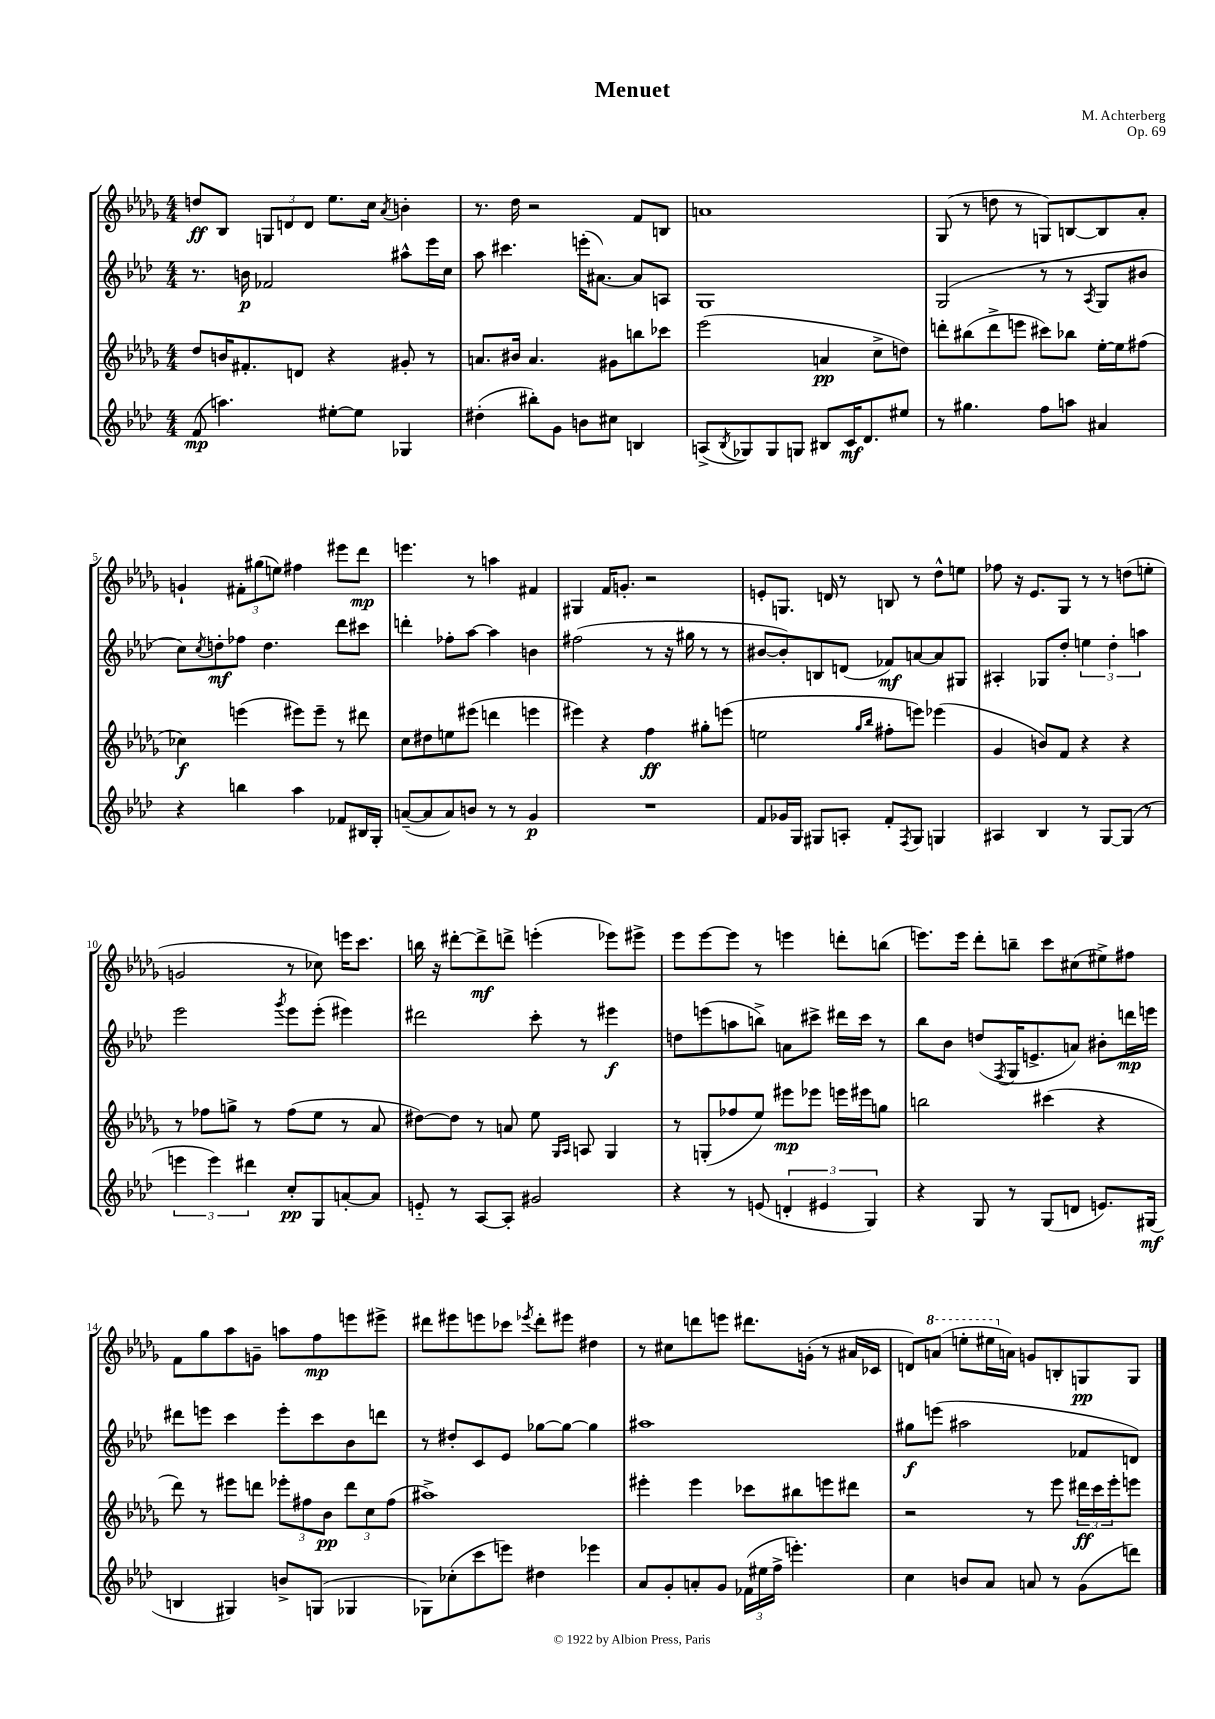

**kern	**dynam	**kern	**dynam	**kern	**dynam	**kern	**dynam
*part4	*part4	*part3	*part3	*part2	*part2	*part1	*part1
*staff4	*staff4	*staff3	*staff3	*staff2	*staff2	*staff1	*staff1
*clefG2	*	*clefG2	*	*clefG2	*	*clefG2	*
*k[b-e-a-d-]	*	*k[b-e-a-d-g-]	*	*k[b-e-a-d-]	*	*k[b-e-a-d-g-]	*
*M4/4	*	*M4/4	*	*M4/4	*	*M4/4	*
=1	=1	=1	=1	=1	=1	=1	=1
(8f/	mp	8dd-/L	.	8.r	.	8ddn/L	ff
4.aan\)	.	16bn/K	.	.	.	8B-/J	.
.	.	8.f#X'/	.	16bn\	p	.	.
.	.	.	.	2f-X/	.	12Gn/L	.
.	.	.	.	.	.	12dn/	.
.	.	8dn/J	.	.	.	.	.
.	.	.	.	.	.	12d/J	.
[8ee#X'\L	.	4r	.	.	.	8.ee-\L	.
8ee#\J]	.	.	.	.	.	.	.
.	.	.	.	.	.	16cc\Jk	.
.	.	.	.	.	.	8qa-/	.
4G-X/	.	8g#X'/	.	8aa#X^^\L	.	4bn'\	.
.	.	8r	.	16eee-\L	.	.	.
.	.	.	.	16cc\JJ	.	.	.
=2	=2	=2	=2	=2	=2	=2	=2
(4dd#X'\	.	8.an/L	.	8aa-\	.	8.r	.
.	.	.	.	4.ccc#X\	.	.	.
.	.	16b#X/Jk	.	.	.	16dd-\	.
8bb#X'\L)	.	4.a/	.	.	.	2r	.
8g\J	.	.	.	.	.	.	.
8bn\L	.	.	.	(16eeen'\KL	.	.	.
.	.	.	.	[8.a#X\J)	.	.	.
8cc#X\J	.	8g#X\L	.	.	.	.	.
4Bn/	.	8bbn\	.	8a#/L]	.	8f/L	.
.	.	8ccc-X\J	.	8An/J	.	8Bn/J	.
=3	=3	=3	=3	=3	=3	=3	=3
(8An^/L	.	(2eee-\	.	1G	.	1an	.
8qB-/	.	.	.	.	.	.	.
8G-X/)	.	.	.	.	.	.	.
8G-/	.	.	.	.	.	.	.
8Gn/J	.	.	.	.	.	.	.
8B#X/L	.	4an/	pp	.	.	.	.
16c/K	mf	.	.	.	.	.	.
8.d-/	.	.	.	.	.	.	.
.	.	8cc^\L	.	.	.	.	.
8ee#X/J	.	8ddn\J)	.	.	.	.	.
=4	=4	=4	=4	=4	=4	=4	=4
8r	.	8dddn'\L	.	(2G/	.	(8G-/	.
4.gg#X\	.	(8bb#X\	.	.	.	8r	.
.	.	8ddd^\	.	.	.	8ddn\	.
.	.	8eeen\J	.	.	.	8r	.
8ff\L	.	8ccc#X\L)	.	8r	.	8Gn/L)	.
8aan\J	.	8bb-X\J	.	8r	.	[8Bn/	.
.	.	.	.	8qA-/	.	.	.
4a#X/	.	[16ee-'\LL	.	8G/L	.	8B/]	.
.	.	16ee-\J]	.	.	.	.	.
.	.	(8ff#X\J	.	8b#X/J	.	8a-'/J	.
!!LO:LB:g=z
=5	=5	=5	=5	=5	=5	=5	=5
4r	.	4cc-X\)	f	8cc\L)	.	4gn`/	.
.	.	.	.	8qcc/	.	.	.
.	.	.	.	8ddn'\	mf	.	.
4bbn\	.	(4eeen\	.	8ff-X\J	.	12f#X'\L	.
.	.	.	.	.	.	(12gg#X\	.
.	.	.	.	4.dd\	.	.	.
.	.	.	.	.	.	12een\J)	.
4aa-\	.	8eee#X\L)	.	.	.	4ff#X\	.
.	.	8eee#~\J	.	.	.	.	.
8f-X/L	.	8r	.	8ddd-\L	.	8eee#X\L	.
16B#X/L	.	8ddd#X\	.	8ccc#X\J	.	8ddd-\J	mp
16G'/JJ	.	.	.	.	.	.	.
=6	=6	=6	=6	=6	=6	=6	=6
([8an~/L	.	8cc\L	.	4dddn'\	.	4.eeen\	.
8a/]	.	8dd#X\	.	.	.	.	.
8a/)	.	8een\	.	8ff-X'\L	.	.	.
8bn/J	.	(8eee#X\J	.	[8aa-\J	.	8r	.
8r	.	4dddn\	.	4aa-\]	.	4aan\	.
8r	.	.	.	.	.	.	.
4g/	p	4eeen\	.	4bn\	.	4f#X/	.
=7	=7	=7	=7	=7	=7	=7	=7
1r	.	4eee#X\)	.	(2ff#X\	.	4G#X/	.
.	.	4r	.	.	.	16f/KL	.
.	.	.	.	.	.	8.gn'/J	.
.	.	4ff\	ff	8r	.	2r	.
.	.	.	.	16r	.	.	.
.	.	.	.	16gg#X\	.	.	.
.	.	8gg#X'\L	.	8r	.	.	.
.	.	(8eeen\J	.	8r	.	.	.
=8	=8	=8	=8	=8	=8	=8	=8
8f/L	.	2een\	.	[8b#X/L	.	8en'/L	.
16g-X/L	.	.	.	8b#'/])	.	8.Gn/J	.
16G/JJ	.	.	.	.	.	.	.
8G#X/L	.	.	.	8Bn/	.	.	.
.	.	.	.	.	.	16dn/	.
8An'/J	.	.	.	(8dn/J	.	8r	.
.	.	16qqgg-/LL	.	.	.	.	.
.	.	16qqbb-/JJ	.	.	.	.	.
8f'/L	.	8ff#X'\L	.	8f-X/L)	mf	8Bn/	.
8qF/	.	.	.	.	.	.	.
8G#/J	.	8eeen\J)	.	[8an/	.	8r	.
4Gn/	.	(4eee-X\	.	8a/]	.	8dd-^^\L	.
.	.	.	.	8G#X/J	.	8een\J	.
=9	=9	=9	=9	=9	=9	=9	=9
4A#X/	.	4g-/	.	4A#X'/	.	8ff-X\	.
.	.	.	.	.	.	16r	.
.	.	.	.	.	.	8.e-/L	.
4B-/	.	8bn/L)	.	8G-X/L	.	.	.
.	.	8f/J	.	8dd-'/J	.	8G-/J	.
8r	.	4r	.	6een\	.	8r	.
[8G/L	.	.	.	.	.	8r	.
.	.	.	.	6dd-'\	.	.	.
(8G/J]	.	4r	.	.	.	(8ddn\L	.
.	.	.	.	6aan\	.	.	.
8r	.	.	.	.	.	8een'\J	.
!!LO:LB:g=z
=10	=10	=10	=10	=10	=10	=10	=10
6eeen\	.	8r	.	2eee-\	.	2gn/	.
.	.	8ff-X\L	.	.	.	.	.
6eee\)	.	.	.	.	.	.	.
.	.	8ggn^\J	.	.	.	.	.
6ddd#X\	.	.	.	.	.	.	.
.	.	8r	.	.	.	.	.
.	.	.	.	8qggg/	.	.	.
8cc'/L	pp	(8ff-\L	.	8eee-\L	.	8r	.
8G/	.	8ee-\J	.	(8eee-'\J	.	8cc-X\)	.
[8an'/	.	8r	.	4eee#X\)	.	16eeen\KL	.
.	.	.	.	.	.	8.ccc\J	.
8a/J]	.	8a-/	.	.	.	.	.
=11	=11	=11	=11	=11	=11	=11	=11
8en/	.	[8dd#X\L)	.	2ddd#X\	.	16bbn\	.
.	.	.	.	.	.	16r	.
8r	.	8dd#\J]	.	.	.	[8ddd#X'\L	.
[8A-/L	.	8r	.	.	.	8ddd#^\]	mf
8A-'/J]	.	8an/	.	.	.	8dddn^\J	.
2g#X/	.	8ee-\	.	8ccc'\	.	(4eeen'\	.
.	.	16qqG-/LL	.	.	.	.	.
.	.	16qqA-/JJ	.	.	.	.	.
.	.	8An/	.	8r	.	.	.
.	.	4G-/	.	4eee#X\	f	8eee-X\L)	.
.	.	.	.	.	.	8eee#X^\J	.
=12	=12	=12	=12	=12	=12	=12	=12
4r	.	8r	.	8ddn\L	.	8eee-\L	.
.	.	(8Gn'/L	.	(8eeen\	.	[8eee-\	.
8r	.	8ff-X/	.	8aan\	.	8eee-\J]	.
(8en/	.	8ee-/J)	.	8bbn^\J)	.	8r	.
6dn'/	.	8eee#X\L	mp	8an\L	.	4eeen\	.
.	.	8eee-X\J	.	8ccc#X^\J	.	.	.
6e#X/	.	.	.	.	.	.	.
.	.	16eeen\LL	.	16ddd#X\LL	.	8dddn'\L	.
.	.	16eee#X\J	.	16ccc#\JJ	.	.	.
6G/)	.	.	.	.	.	.	.
.	.	8ggn\J	.	8r	.	(8bbn\J	.
=13	=13	=13	=13	=13	=13	=13	=13
4r	.	2bbn\	.	8bb-\L	.	8.eeen\L)	.
.	.	.	.	8b-\J	.	.	.
.	.	.	.	.	.	16eee\Jk	.
8G/	.	.	.	(8ddn/L	.	8ddd-'\L	.
.	.	.	.	8qF/	.	.	.
8r	.	.	.	16G/K	.	8bbn~\J	.
.	.	.	.	8.en^/	.	.	.
(8G/L	.	(4ccc#X\	.	.	.	8ccc\L	.
8dn/J	.	.	.	8an/J)	.	(8cc#X\	.
8.en/L)	.	4r	.	8b#X'\L	.	8ee#X^\)	.
.	.	.	.	16dddn\L	mp	8ff#X\J	.
(16G#X/Jk	mf	.	.	16eeen\JJ	.	.	.
!!LO:LB:g=z
=14	=14	=14	=14	=14	=14	=14	=14
4Bn/	.	8ddd-\)	.	8ddd#X\L	.	8f\L	.
.	.	8r	.	8eeen\J	.	8gg-\	.
4G#X/)	.	8eee#X\L	.	4ccc\	.	8aa-\	.
.	.	8dddn\J	.	.	.	8gn~\J	.
8bn^/L	.	12eee-X'\L	.	8eee'\L	.	8aan\L	.
.	.	12ff#X\	.	.	.	.	.
(8Gn/J	.	.	.	8ccc\	.	8ff\	mp
.	.	12b-\J	pp	.	.	.	.
4G-X/	.	12ddd\L	.	8b-\	.	8eeen\	.
.	.	12cc\	.	.	.	.	.
.	.	.	.	8dddn\J	.	8eee#X^\J	.
.	.	(12ff#\J	.	.	.	.	.
=15	=15	=15	=15	=15	=15	=15	=15
8G-X\L)	.	1aa#X^)	.	8r	.	8ddd#X\L	.
(8cc-X'\	.	.	.	8dd#X'/L	.	8eee#X\	.
8ccc\	.	.	.	8c/	.	8eeen\	.
8eeen\J)	.	.	.	8e-/J	.	8ccc-X\J	.
.	.	.	.	.	.	8qeee-X/	.
4dd#X\	.	.	.	[8gg-X\L	.	8ddd#'\L	.
.	.	.	.	8gg-\J_	.	8eee#X\J	.
4eee-X\	.	.	.	4gg-\]	.	4dd#X\	.
=16	=16	=16	=16	=16	=16	=16	=16
8a-/L	.	4eee#X'\	.	1aa#X	.	8r	.
8g'/	.	.	.	.	.	8cc#X\L	.
8an'/	.	4eee#\	.	.	.	8dddn\	.
8g/J	.	.	.	.	.	8eeen\J	.
(24f-X\LL	.	8ccc-X\L	.	.	.	8.ddd#X\L	.
24ee#X\	.	.	.	.	.	.	.
24ff^\JJ	.	.	.	.	.	.	.
4.eeen'\)	.	8bb#X\	.	.	.	.	.
.	.	.	.	.	.	(16gn'\Jk	.
.	.	8eeen\	.	.	.	8r	.
.	.	8ddd#X\J	.	.	.	16a#X/LL	.
.	.	.	.	.	.	16c-X/JJ	.
=17	=17	=17	=17	=17	=17	=17	=17
4cc\	.	2r	.	8gg#X\L	f	8dn/L)	.
*	*	*	*	*	*	*8va	*
.	.	.	.	(8eeen\J	.	(8aan/J	.
8bn/L	.	.	.	2aa#X\	.	8eeen'\L	.
8a-/J	.	.	.	.	.	16eee#X\L	.
*	*	*	*	*	*	*X8va	*
.	.	.	.	.	.	16an\JJ)	.
8an/	.	8r	.	.	.	8gn/L	.
8r	.	8eee-\	.	.	.	8Bn'/	.
(8g\L	.	24ddd#X\LL	ff	8f-X/L	.	8Gn/	pp
.	.	24ccc\	.	.	.	.	.
.	.	24eee-'\J	.	.	.	.	.
8dddn\J)	.	8eeen\J	.	8dn/J)	.	8G/J	.
==	==	==	==	==	==	==	==
*-	*-	*-	*-	*-	*-	*-	*-
